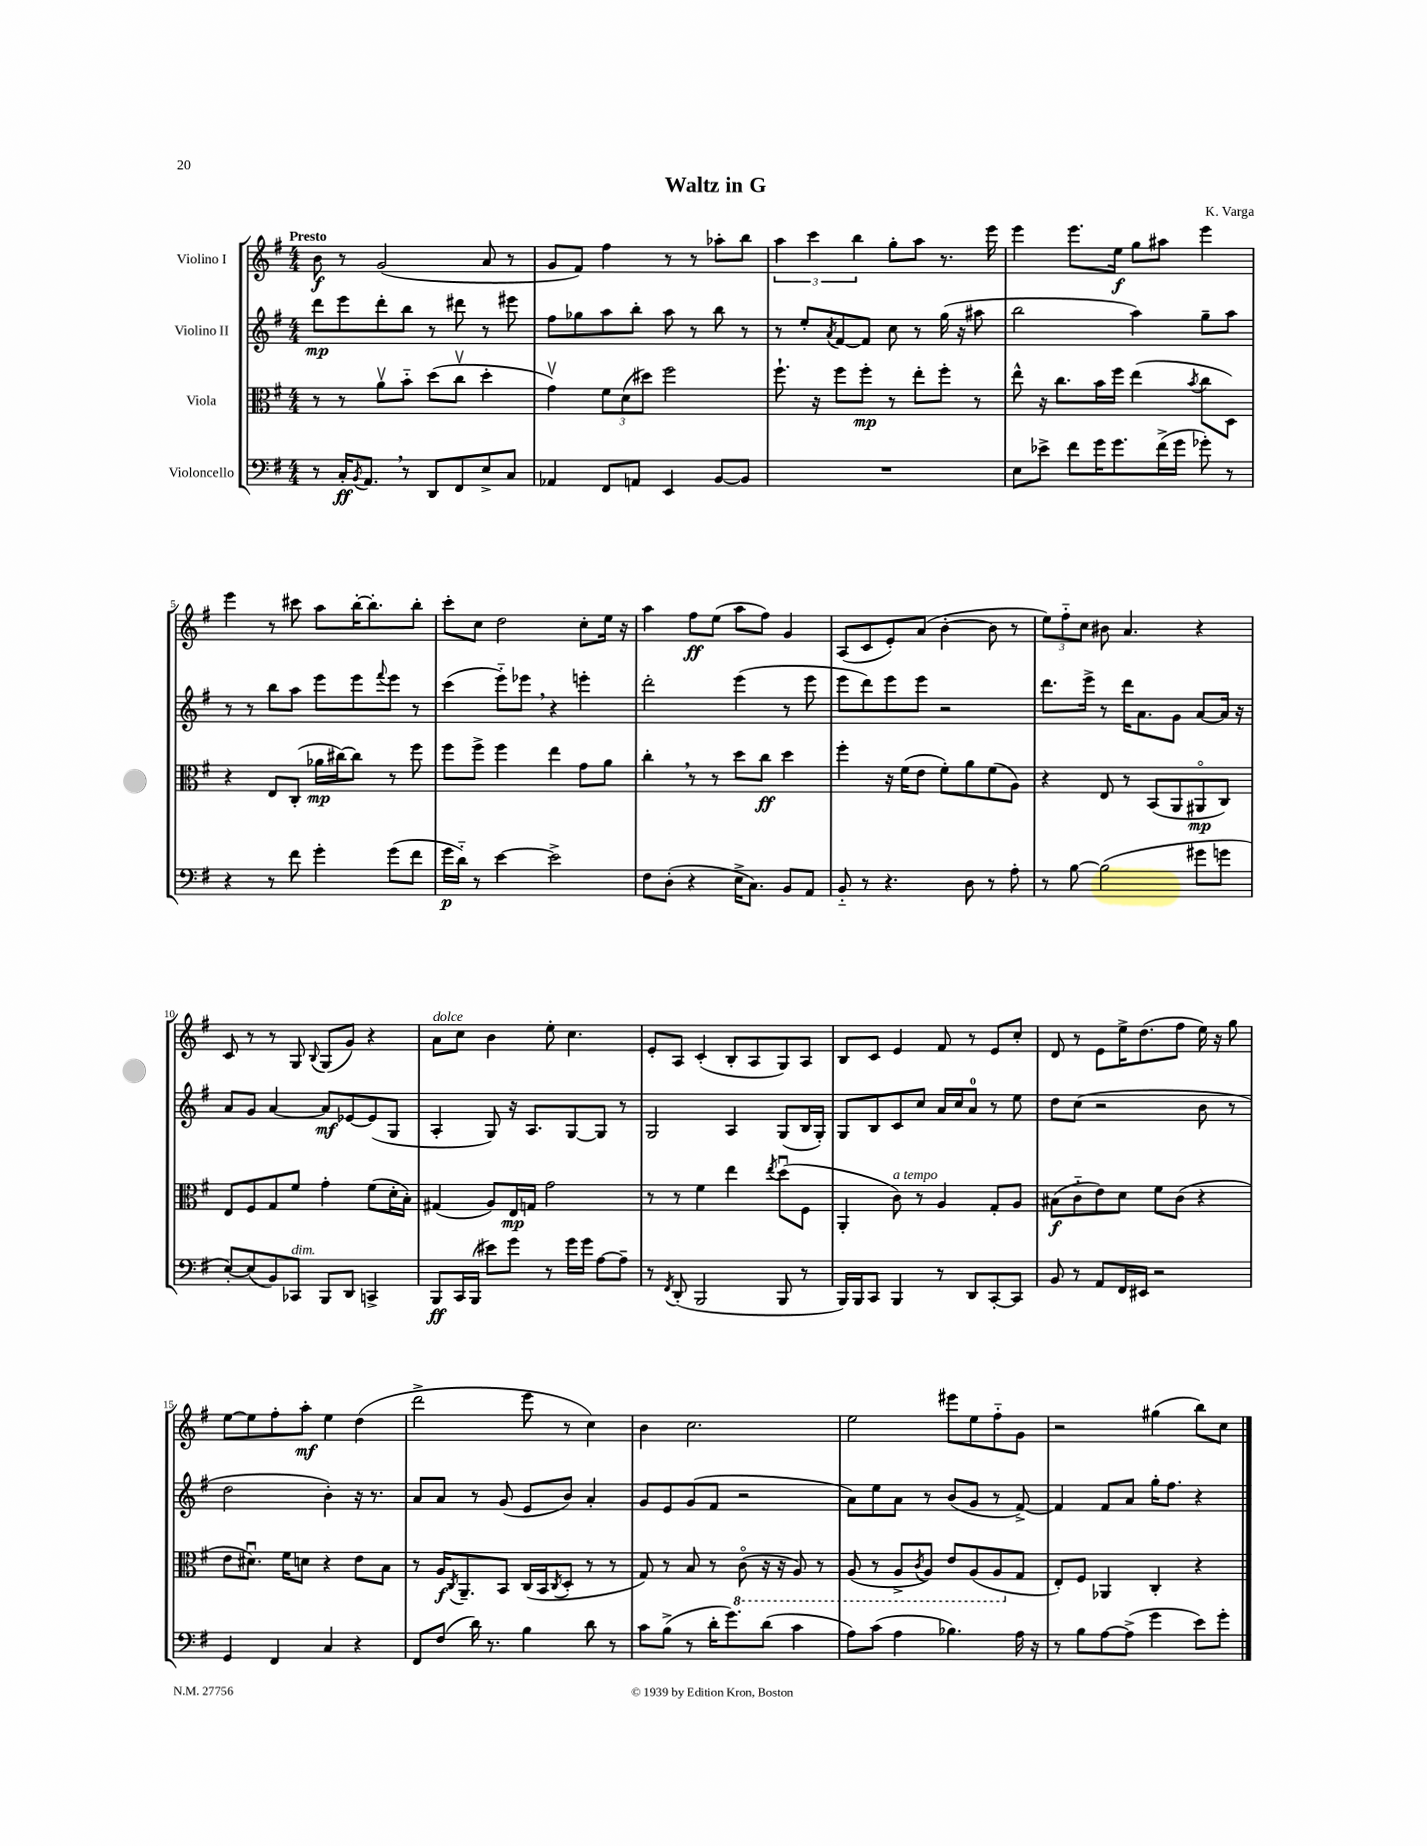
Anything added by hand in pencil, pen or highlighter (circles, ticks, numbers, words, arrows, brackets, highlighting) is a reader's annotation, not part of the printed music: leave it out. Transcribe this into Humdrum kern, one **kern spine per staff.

**kern	**kern	**kern	**kern
*staff4	*staff3	*staff2	*staff1
*clefF4	*clefC3	*clefG2	*clefG2
*k[f#]	*k[f#]	*k[f#]	*k[f#]
*M4/4	*M4/4	*M4/4	*M4/4
8r	8r	8ddd\L	8b\
16C'/LK	8r	8eee\	8r
8qBB/	.	.	.
8.AA/J	.	.	.
.	8av\L	8ddd'\	(2g/
8r	8b'~\J	8bb\J	.
8DD/L	(8dd\L	8r	.
8FF#/	8ccv\J	8ddd#\	.
8E^/	4dd'\	8r	8a/
8C/J	.	8eee#\	8r
=	=	=	=
4AA-/	4gv\)	8ff#\L	8g/L
.	.	8gg-\	8f#/J)
8FF#/L	12f#\L	8aa\	4ff#\
.	(12d\	.	.
8AA/J	.	8bb'\J	.
.	12dd#\J)	.	.
4EE/	2ff#\	8aa\	8r
.	.	8r	8r
[8BB/L	.	8bb\	8aa-'\L
8BB/]J	.	8r	8bb\J
=	=	=	=
1r	8.ff#`\	8r	6aa\
.	.	8ee'/L	.
.	.	.	6ccc\
.	16r	.	.
.	.	8qa/	.
.	8ff#\L	[8f#/	.
.	.	.	6bb\
.	8ff#'\J	8f#/]J	.
.	8r	8cc\	8gg'\L
.	8ee'\L	8r	8aa\J
.	8ff#'\J	(16gg\	8.r
.	.	16r	.
.	8r	8aa#\	.
.	.	.	16eee\
=	=	=	=
8E\L	8ee^^\	2bb\	4eee\
8e-^\J	16r	.	.
.	8.cc\L	.	.
8f#\L	.	.	8.eee\L
16g\K	16b\L	.	.
8.g\	16ff#\JJ	.	16ee\Jk
.	(4ee\	4aa\)	8gg\L
(16f#^\L	.	.	8aa#\J
16g\JJ	.	.	.
.	8qb/	.	.
8g-'\)	8cc\L	8gg~\L	4eee\
8r	8D\J)	8aa\J	.
=	=	=	=
4r	4r	8r	4eee\
.	.	8r	.
8r	8E/L	8bb\L	8r
8f#\	(8C'/J	8aa\J	8ccc#\
4g'\	16a-\LL	8eee\L	8aa\L
.	[16cc#\J)	.	.
.	8cc#\]J	8eee\	[16bb'\K
.	.	.	8.bb'\]
.	.	8qqfff#/	.
(8g\L	8r	8eee\J	.
8f#\J	8ff#\	8r	8bb'\J
=	=	=	=
16g\LL	8ff#\L	(4ccc\	8ccc'\L
16d'~\JJ)	.	.	.
8r	8ff#^\J	.	8cc\J
[4e\	4ff#\	8eee'~\L)	2dd\
.	.	8eee-\J	.
2e^\]	4ee\	4r	.
.	8g\L	4eee'\	8cc'\L
.	8a\J	.	16ee\Jk
.	.	.	16r
=	=	=	=
8F#\L	4cc'\	2ddd'\	4aa\
(8D'\J	.	.	.
4r	8r	.	8ff#\L
.	8r	.	(8ee\J
16E^\LK	8dd\L	(4eee\	8aa\L
8.C\J)	.	.	.
.	8cc\J	.	8ff#\J)
8BB/L	4dd\	8r	4g/
8AA/J	.	8eee\	.
=	=	=	=
8BB'~/	4ff#'\	8eee\L	(8A/L
8r	.	8ddd\)	8c/
4.r	16r	8eee\	8e'/)
.	(16f#\LK	.	.
.	8e\J	8eee\J	(8a/J
.	8f#'\L)	2r	[4b'\
8D\	8a\	.	.
8r	(8f#\	.	8b\]
8A'\	8A\J)	.	8r
=	=	=	=
8r	4r	8.ddd\L	12ee\L)
.	.	.	12ff#'~\
[8B\	.	.	.
.	.	.	12cc\J
.	.	16eee^\Jk	.
(2B\]	8E/	8r	8b#\
.	8r	16ddd\LK	4.a/
.	.	8.a\	.
.	(8BB/L	.	.
.	8AA/	8g\J	.
8g#\L	8AA#o/	[8a/L	4r
8g\J	8C/J)	16a/]Jk	.
.	.	16r	.
=	=	=	=
[8E'/L)	8E/L	8a/L	8c/
(8E/]	8F#/	8g/J	8r
8BB/)	8G/	[4a/	8r
8CC-/J	8f#/J	.	8G/
.	.	.	8qqB/
8BBB/L	4g'\	8a/]L	(8G/L
8DD/J	.	[8e-/	8g/J)
4CC^/	(8f#\L	(8e-/]	4r
.	16d'\L	8G/J	.
.	16B'\JJ)	.	.
=	=	=	=
8BBB/L	(4G#/	4A'/	8a\L
16CC/L	.	.	8cc\J
(16BBB/JJ	.	.	.
8e#\L)	8A/L)	8G/)	4b\
8g\J	16E/L	16r	.
.	16G/JJ	8.A/L	.
8r	2g\	.	8ee'\
16g\LL	.	[8G/	4.cc\
16g\JJ	.	.	.
[8A\L	.	8G/]J	.
8A~\]J	.	8r	.
=	=	=	=
8r	8r	2G/	8e'/L
8qFF#/	.	.	.
(8DD'/	8r	.	8A/J
2BBB/	4f#\	.	(4c'/
.	4ee\	4A/	8B'/L
.	.	.	8A/
.	8qee/	.	.
8BBB/	(8ddu\L	(8G/L	8G/)
8r	8F#\J	16B/L	8A/J
.	.	16G'/JJ)	.
=	=	=	=
16BBB/LL)	4AA'/	8G/L	8B/L
16BBB/J	.	.	.
8CC/J	.	8B/	8c/J
4BBB/	8c\)	8c/	4e/
.	8r	8cc/J	.
8r	4A/	16a/LL	8f#/
.	.	16cc/J	.
8DD/L	.	8a/J	8r
[8CC'/	8G'/L	8r	8e/L
8CC/]J	8A/J	8ee\	8cc'/J
=	=	=	=
8BB/	(8B#\L	8dd\L	8d/
8r	8c'~\	(8cc\J	8r
8AA/L	8e\)	2r	8e\L
16FF#/L	8d\J	.	16ee^\K
16EE#/JJ	.	.	(8.dd\
2r	8f#\L	.	.
.	(8c\J	.	8ff#\J
.	4r	8b\	16ee\)
.	.	.	16r
.	.	8r	8gg\
=	=	=	=
4GG/	8e\L	2dd\	[8ee\L
.	8.d#u\J)	.	8ee\]
4FF#/	.	.	8ff#'\
.	16f#\LK	.	.
.	8d\J	.	8aa'\J
4C/	4r	4b'\)	4ee\
4r	8e\L	16r	(4dd\
.	.	8.r	.
.	8B\J	.	.
=	=	=	=
8FF#/L	8r	8a/L	2ddd^\
(8F#/J	16A/LK	8a/J	.
.	8qC/	.	.
.	8.AA~/	.	.
16d\)	.	8r	.
8.r	.	.	.
.	8BB/J	(8g/	.
4B\	(16C/LL	8e/L	8eee\
.	16BB/J	.	.
.	8qC/	.	.
.	8D'/J	8b/J)	8r
8d\	8r	4a'/	4cc\)
8r	8r	.	.
=	=	=	=
8c\L	8G/)	8g/L	4b\
(8B^\J	8r	8e/	.
8r	8B/	(8g/	2.cc\
16d'\LK	8r	8f#/J	.
8.g\)	.	.	.
.	(8Co\	2r	.
(8d\J	16r	.	.
.	16r	.	.
4c\	8AA/)	.	.
.	8r	.	.
=	=	=	=
8A\L)	(8AA/	8a\L)	2ee\
(8c\J	8r	8ee\	.
4A\	8AA^/L	8a\J	.
.	8qC/	.	.
.	8AA/J)	8r	.
4.B-\)	8E/L	(8b/L	8eee#\L
.	(8AA/	8g/J	8ee\
.	8AA/	8r	8ff#'~\
16A\	8G/J	[8f#^/)	8g\J
16r	.	.	.
=	=	=	=
8r	8E'/L)	4f#/]	2r
8B\L	8F#/J	.	.
[8A\	4AA-/	8f#/L	.
(8A^\]J	.	8a/J	.
4g\	4C'/	16gg'\LK	(4gg#\
.	.	8.ff#\J	.
8e\L)	4r	4r	8bb\L)
8g'\J	.	.	8cc\J
==	==	==	==
*-	*-	*-	*-
